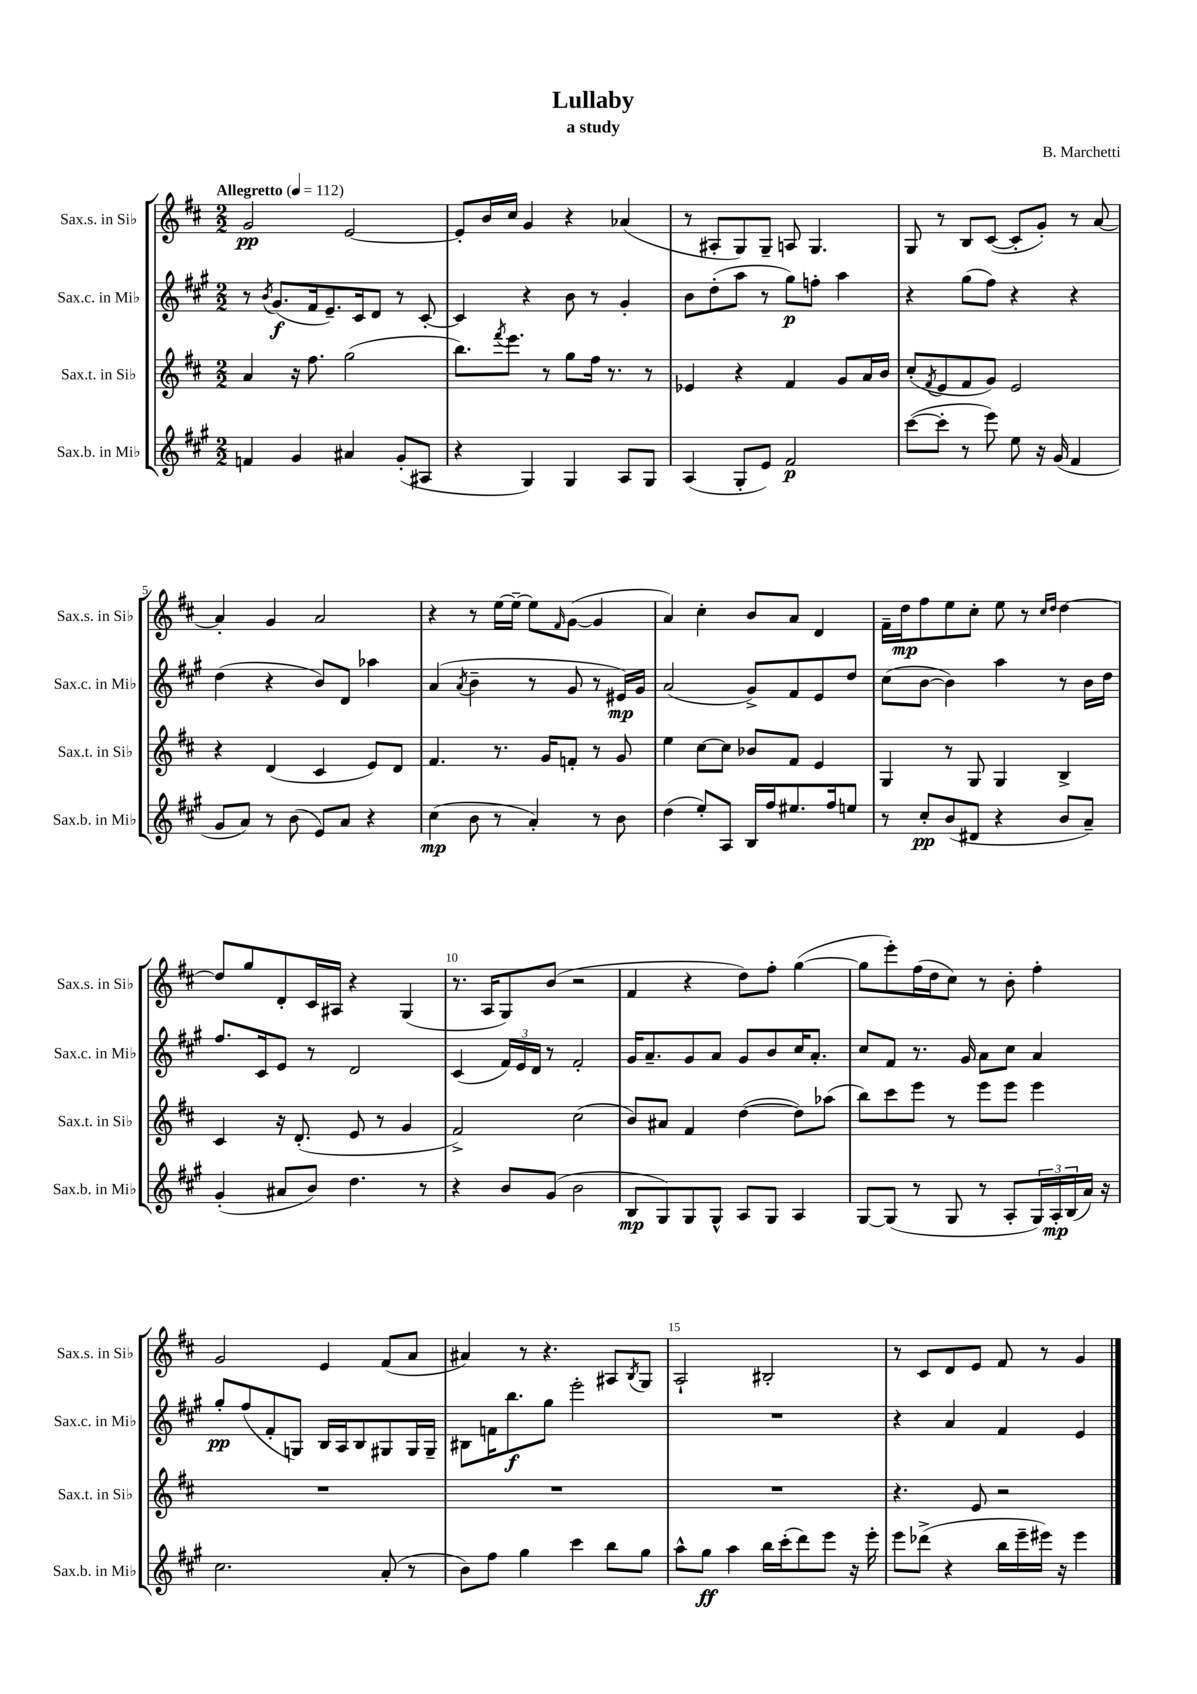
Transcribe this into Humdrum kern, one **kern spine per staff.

**kern	**kern	**kern	**kern
*staff4	*staff3	*staff2	*staff1
*clefG2	*clefG2	*clefG2	*clefG2
*k[f#c#g#]	*k[f#c#]	*k[f#c#g#]	*k[f#c#]
*M2/2	*M2/2	*M2/2	*M2/2
*MM112	*MM112	*MM112	*MM112
4f/	4a/	8r	2g/
.	.	8qb/	.
.	.	(8.g#/L	.
4g#/	16r	.	.
.	8.ff#\	16f#/k	.
.	.	8.e~/)	.
4a#/	(2gg\	.	[2e/
.	.	16c#/k	.
.	.	8d/J	.
(8g#'/L	.	8r	.
8A#/J	.	[8c#'/	.
=	=	=	=
4r	8.bb\L)	4c#/]	8e'/]L
.	.	.	16b/L
.	8qfff#/	.	.
.	8.eee\J	.	16cc#/JJ
4G#/)	.	4r	4g/
.	8r	.	.
4G#/	8gg\L	8b\	4r
.	16ff#\Jk	8r	.
.	8.r	.	.
8A/L	.	4g#'/	(4a-/
8G#/J	8r	.	.
=	=	=	=
(4A/	4e-/	8b\L	8r
.	.	(8dd'\	8A#'/L
8G#'/L	4r	8aa\J	8G/)
8e/J)	.	8r	8G~/J
2f#/	4f#/	8gg#\L)	8A/
.	.	8ff'\J	4.G/
.	8g/L	4aa\	.
.	16a/L	.	.
.	16b/JJ	.	.
=	=	=	=
([8ccc#\L	(8cc#'/L	4r	8G/
.	8qf#/	.	.
8ccc#'\]J	8e/	.	8r
8r	8f#/	(8gg#\L	8B/L
8eee\)	8g/J)	8ff#\J)	([8c#/J
8ee\	2e/	4r	8c#'/]L
16r	.	.	8g'/J)
(16g#/	.	.	.
4f#/	.	4r	8r
.	.	.	[8a/
=	=	=	=
8g#/L	4r	(4dd\	4a'/]
8a/J)	.	.	.
8r	(4d/	4r	4g/
(8b\	.	.	.
8e/L)	4c#/	8b/L)	2a/
8a/J	.	8d/J	.
4r	8e/L)	4aa-\	.
.	8d/J	.	.
=	=	=	=
(4cc#\	4.f#/	(4a/	4r
.	.	8qa/	.
8b\	.	4b~\	8r
8r	8.r	.	[16ee\LL
.	.	.	16ee~\_JJ
4a'/)	.	8r	8ee\]L
.	16g/LK	.	.
.	.	.	16qqf#/
.	8f'/J	8g#/	([8g\J
8r	8r	8r	4g/]
8b\	8g/	16e#/LL)	.
.	.	16g#/JJ	.
=	=	=	=
(4dd\	4ee\	(2a/	4a/)
8ee'/L)	[8cc#\L	.	4cc#'\
8A/J	8cc#\]J	.	.
16B/LL	8b-/L	8g#^/L)	8b/L
16ff#/J	.	.	.
8.ee#/	8f#/J	8f#/	8a/J
.	4e/	8e/	4d/
16ff#/k	.	.	.
8ee/J	.	8dd/J	.
=	=	=	=
8r	4G/	(8cc#\L	16f#~\LL
.	.	.	16dd\J
8cc#'/L	.	[8b\J	8ff#\
(8b/	8r	4b\])	8ee\
8d#/J	8G/	.	8cc#'\J
4r	4G/	4aa\	8ee\
.	.	.	8r
.	.	.	16qqcc#/LL
.	.	.	16qqdd/JJ
8b/L	4B^/	8r	[4dd\
8a~/J)	.	16b\LL	.
.	.	16dd\JJ	.
=	=	=	=
(4g#'/	4c#/	8.ff#/L	8dd/]L
.	.	.	8gg/
.	.	16c#/k	.
8a#/L	16r	8e/J	8d'/
.	(8.d'/	.	.
8b/J)	.	8r	16c#/L
.	.	.	16A#/JJ
4.dd\	8e/	2d/	4r
.	8r	.	.
.	4g/	.	(4G/
8r	.	.	.
=	=	=	=
4r	2f#^/)	(4c#/	8.r
.	.	.	16A/LK
8b/L	.	24f#/LL)	8G/)
.	.	24e/	.
.	.	24d/JJ	.
(8g#/J	.	8r	(8b/J
2b\	(2cc#\	2f#'/	2r
=	=	=	=
8B/L	8b/L)	16g#/LK	4f#/
.	.	8.a~/	.
8G#/)	8a#/J	.	.
8G#/	4f#/	8g#/	4r
8G#^^/J	.	8a/J	.
8A/L	([4dd\	8g#/L	8dd\L)
8G#/J	.	8b/	8ff#'\J
4A/	8dd\]L)	16cc#/K	([4gg\
.	.	8.a'/J	.
.	(8aa-\J	.	.
=	=	=	=
[8G#/L	8bb\L)	8cc#/L	8gg\]L
(8G#/]J	8ccc#\	8f#/J	8eee'\)
8r	8eee\J	8.r	(16ff#\L
.	.	.	16dd\J
8G#/	8r	.	8cc#\J)
.	.	16g#/	.
8r	8eee\L	8a\L	8r
8A'/L	8eee\J	8cc#\J	8b'\
24G#/L)	4eee\	4a/	4ff#'\
24A'/	.	.	.
(24B/	.	.	.
16a/JJ)	.	.	.
16r	.	.	.
=	=	=	=
2.cc#\	1r	8gg#'/L	2g/
.	.	(8ff#/	.
.	.	8f#'/	.
.	.	8G/J)	.
.	.	16B/LL	4e/
.	.	16A/J	.
.	.	8B/	.
(8a'/	.	8G#/	(8f#/L
8r	.	16G#/L	8a/J
.	.	16G#~/JJ	.
=	=	=	=
8b\L)	1r	8B#\L	4a#/)
8ff#\J	.	16f\K	.
.	.	8.bb\	.
4gg#\	.	.	8r
.	.	8gg#\J	4.r
4ccc#\	.	2eee'\	.
8bb\L	.	.	8A#/L
.	.	.	8qB/
8gg#\J	.	.	8G/J
=	=	=	=
8aa^^\L	1r	1r	2A`/
8gg#\J	.	.	.
4aa\	.	.	.
16bb\LL	.	.	2B#'/
(16ccc#'\J	.	.	.
8ddd\)	.	.	.
8eee\J	.	.	.
16r	.	.	.
16eee'\	.	.	.
=	=	=	=
8eee\L	4.r	4r	8r
(8ddd-^\J	.	.	8c#/L
4r	.	4a/	8d/
.	8e/	.	8e/J
16bb\LL	2r	4f#/	8f#/
16eee~\	.	.	.
16eee#\JJ)	.	.	8r
16r	.	.	.
4eee#\	.	4e/	4g/
==	==	==	==
*-	*-	*-	*-
